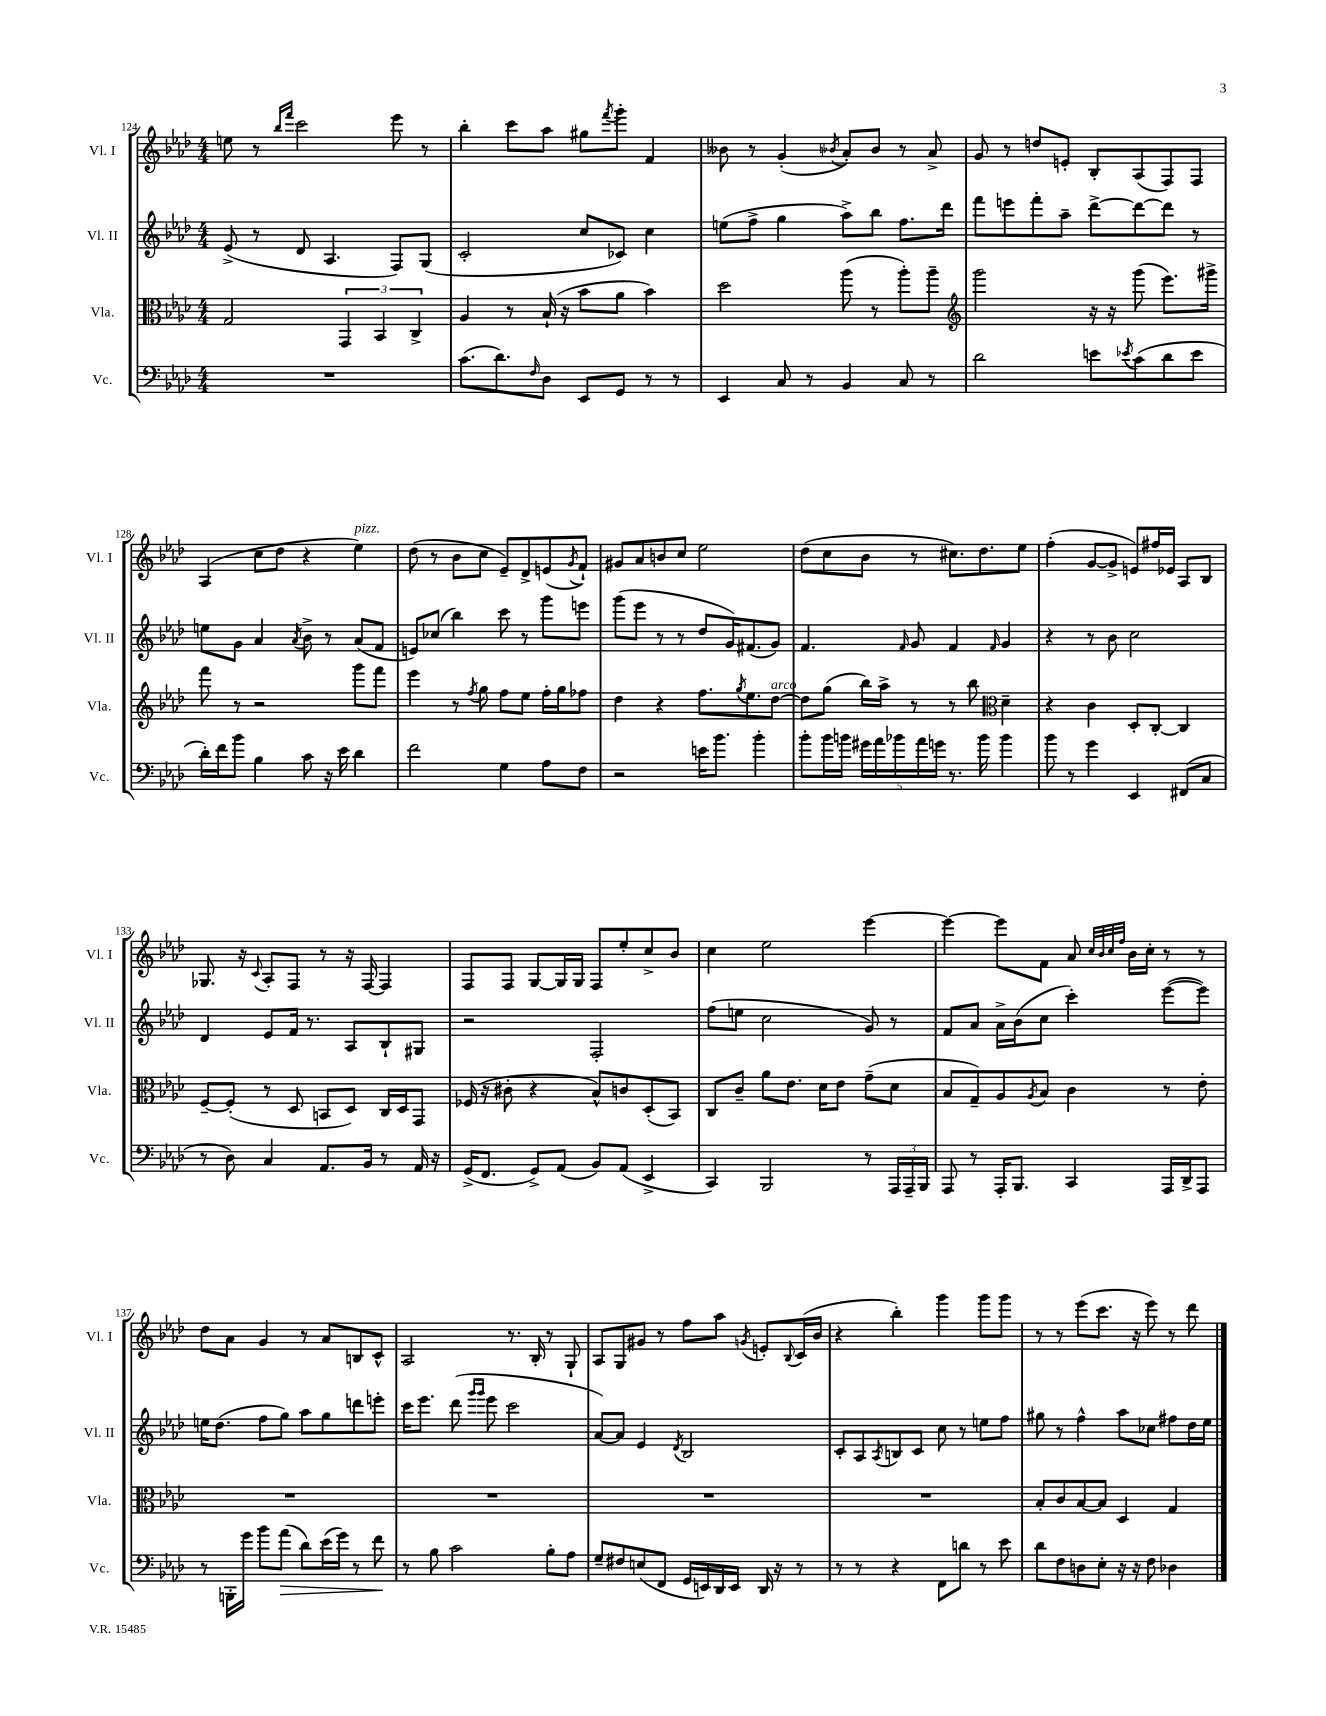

**kern	**kern	**kern	**kern
*staff4	*staff3	*staff2	*staff1
*clefF4	*clefC3	*clefG2	*clefG2
*k[b-e-a-d-]	*k[b-e-a-d-]	*k[b-e-a-d-]	*k[b-e-a-d-]
*M4/4	*M4/4	*M4/4	*M4/4
1r	2G/	(8e-^/	8ee\
.	.	8r	8r
.	.	.	16qqbb-/LL
.	.	.	16qqfff/JJ
.	.	8d-/	2ccc\
.	.	4.A-/	.
.	6GG/	.	.
.	6BB-/	.	.
.	.	8F/L)	8eee-\
.	6C^/	.	.
.	.	(8G/J	8r
=	=	=	=
(8.c\L	4A-/	2c'/	4bb-'\
8.d-\)	.	.	.
.	8r	.	8ccc\L
16qqF/	.	.	.
8D-\J	(16B-`/	.	8aa-\J
.	16r	.	.
8EE-/L	8b-\L	8cc/L	8gg#\L
.	.	.	8qfff/
8GG/J	8a-\J	8c-/J)	8ggg'\J
8r	4b-\)	4cc\	4f/
8r	.	.	.
=	=	=	=
4EE-/	2dd-\	(8ee\L	8b--\
.	.	8ff^\J	8r
8C/	.	4gg\	(4g'/
8r	.	.	.
.	.	.	8qb-/
4BB-/	(8aa-\	8aa-^\L)	8a-'/L)
.	8r	8bb-\J	8b-/J
8C/	8aa-'\L)	8.ff\L	8r
8r	8aa-~\J	.	8a-^/
.	.	16ddd-\Jk	.
=	=	=	=
*	*clefG2	*	*
2d-\	2ggg\	8fff\L	8g/
.	.	8eee\	8r
.	.	8fff'\	8dd/L
.	.	8aa-~\J	8e'/J
8e\L	16r	[8ddd-^\L	8B-'/L
.	16r	.	.
8qe-/	.	.	.
(8c\	(8ggg\	8ddd-\_	(8A-/
8d-\	8.eee-\L)	8ddd-\]J	8F/)
8e-\J	.	8r	8F/J
.	16ggg#^\Jk	.	.
=	=	=	=
16d-'\LL)	8fff\	8ee\L	(4A-/
16f\J	.	.	.
8b-\J	8r	8g\J	.
4B-\	2r	4a-/	8cc\L
.	.	.	8dd-\J
.	.	8qa-/	.
8c\	.	8b-^\	4r
16r	.	8r	.
16e-\	.	.	.
4d-\	8ggg\L	(8a-/L	4ee-\)
.	8fff\J	8f/J	.
=	=	=	=
2f\	4eee-\	8e/L)	(8dd-\
.	.	(8cc-/J	8r
.	8r	4bb-\)	8b-\L
.	8qff/	.	.
.	8gg\	.	8cc\J
4G\	8ff\L	8ccc\	8e-~/L)
.	8ee-\J	8r	8d-^/
8A-\L	16ff'\LL	8ggg\L	(8e/
.	16gg\J	.	.
.	.	.	8qg/
8F\J	8ff-\J	8eee\J	8f`/J)
=	=	=	=
2r	4dd-\	(8ggg\L	8g#/L
.	.	8eee-\J	8a-/
.	4r	8r	8b/
.	.	8r	8cc/J
16e\LK	8.ff\L	8dd-/L	2ee-\
8.b-\J	.	.	.
.	.	16g/K)	.
.	8qgg/	.	.
.	8.ee-\	(8.f#/	.
4b-'\	.	.	.
.	[8dd-\J	8g/J)	.
=	=	=	=
8b-'\L	8dd-\]L	4.f/	(8dd-\L
16b-\L	(8gg\J	.	8cc\
16b\JJ	.	.	.
20g#\LL	16bb-\LL)	.	8b-\J
20a-\	.	.	.
.	16aa-^\JJ	.	.
20b-\	.	.	.
.	.	16qqf/	.
.	8r	8g/	8r
20a-\	.	.	.
20g\JJ	.	.	.
8.r	8r	4f/	8.cc#\L)
.	8bb-\	.	.
16b-\	.	.	8.dd-\
*	*clefC3	*	*
.	.	16qqf/	.
4b-\	4d-~\	4g/	.
.	.	.	8ee-\J
=	=	=	=
8b-\	4r	4r	(4ff'\
8r	.	.	.
4g\	4c\	8r	[8g/L
.	.	8b-\	8g^/]J
4EE-/	8D-'/L	2cc\	8e/L)
.	[8C'/J	.	16ff#/L
.	.	.	16e-/JJ
(8FF#/L	4C/]	.	8A-/L
8C/J	.	.	8B-/J
=	=	=	=
8r	[8F~/L	4d-/	8.G-/
8D-\)	(8F'/]J	.	.
.	.	.	16r
.	.	.	8qqc/
4C/	8r	8e-/L	8A-'/L
.	8D-/	16f/Jk	8F/J
.	.	8.r	.
8.AA-/L	8BB/L	.	8r
.	8D-/J)	8A-/L	16r
16BB-/Jk	.	.	[16F/
8r	16C/LL	8B-`/	4F/]
.	16D-/J	.	.
16AA-/	8GG/J	8G#/J	.
16r	.	.	.
=	=	=	=
(16GG^/LK	(16F-/	2r	8F/L
8.FF/J	16r	.	.
.	8c#'\	.	8F/J
8GG^/L)	4r	.	[8G/L
(8AA-/J	.	.	16G/]L
.	.	.	16G/JJ
8BB-/L)	8B-^^/L)	2F'/	8F/L
(8AA-/J	8c/	.	8ee-'/
4EE-^/	(8D-'/	.	8cc^/
.	8BB-/J)	.	8b-/J
=	=	=	=
4CC/)	8C/L	(8ff\L	4cc\
.	8c~/J	8ee\J	.
2BBB-/	8a-\L	2cc\	2ee-\
.	8.e-\J	.	.
.	16d-\LK	.	.
.	8e-\J	.	.
8r	(8g~\L	8g/)	[4eee-\
24AAA-/LL	8d-\J	8r	.
24AAA-~/	.	.	.
24BBB-/JJ	.	.	.
=	=	=	=
8AAA-/	8B-/L	8f/L	4eee-\_
8r	8G~/)	8a-/J	.
16AAA-'/LK	8A-/	16a-^\LL	8eee-\]L
8.BBB-/J	.	(16b-\J	.
.	8qA-/	.	.
.	8B-/J	8cc\J	8f\J
4CC/	4c\	4ccc'\)	8a-/
.	.	.	32qqcc/LLL
.	.	.	32qqb-/
.	.	.	32qqcc/
.	.	.	32qqff/JJJ
.	.	.	16b-\LL
.	.	.	16cc'\JJ
16AAA-/LL	8r	([8eee-\L	8r
16DD-^/J	.	.	.
8AAA-/J	8e-'\	8eee-\]J)	8r
=	=	=	=
8r	1r	16ee\LK	8dd-\L
.	.	(8.dd-\J	.
16BBB'\LL	.	.	8a-\J
16g\JJ	.	.	.
8b-\L	.	8ff\L	4g/
(8a-\J	.	8gg\J)	.
8d-\L)	.	8aa-\L	8r
(16e-\L	.	8gg\	8a-/L
16g\JJ)	.	.	.
8r	.	8ddd\	8B/
8f\	.	8eee'\J	8c^^/J
=	=	=	=
8r	1r	16ccc\LK	2A-/
.	.	8.eee-\J	.
8B-\	.	.	.
2c\	.	(8ddd-\	.
.	.	16qqggg/LL	.
.	.	16qqggg/JJ	.
.	.	8eee-\	.
.	.	2ccc\	8.r
.	.	.	16B-'/
8B-'\L	.	.	8r
8A-\J	.	.	8G`/
=	=	=	=
8G~/L	1r	[8a-/L)	8A-/L
8F#/	.	8a-/]J	8G/
(8E/	.	4e-/	8g#/J
8FF/J	.	.	8r
.	.	8qd-/	.
16GG/LL	.	2B-/	8ff\L
16EE/)	.	.	.
16DD-/	.	.	8aa-\J
16EE/JJ	.	.	.
.	.	.	8qg/
16DD-/	.	.	8e'/L
16r	.	.	.
.	.	.	8qqB-/
8r	.	.	(16c/L
.	.	.	16b-/JJ
=	=	=	=
8r	1r	8c'/L	4r
8r	.	8A-/	.
.	.	8qA-/	.
4r	.	8B/	4bb-'\)
.	.	8c/J	.
8FF\L	.	8cc\	4ggg\
8d\J	.	8r	.
8r	.	8ee\L	8ggg\L
8e-\	.	8ff\J	8ggg\J
=	=	=	=
8d-\L	8B-'/L	8gg#\	8r
8F\	8c/	8r	8r
8D\	[8B-/	4ff^^\	(8eee-\L
8E-'\J	8B-/]J	.	8.ccc\J
16r	4D-/	8aa-\L	.
16r	.	.	16r
8F\	.	8cc-\J	8eee-\)
4D-\	4G/	8ff#\L	8r
.	.	16dd-\L	8ddd-\
.	.	16ee-\JJ	.
==	==	==	==
*-	*-	*-	*-
